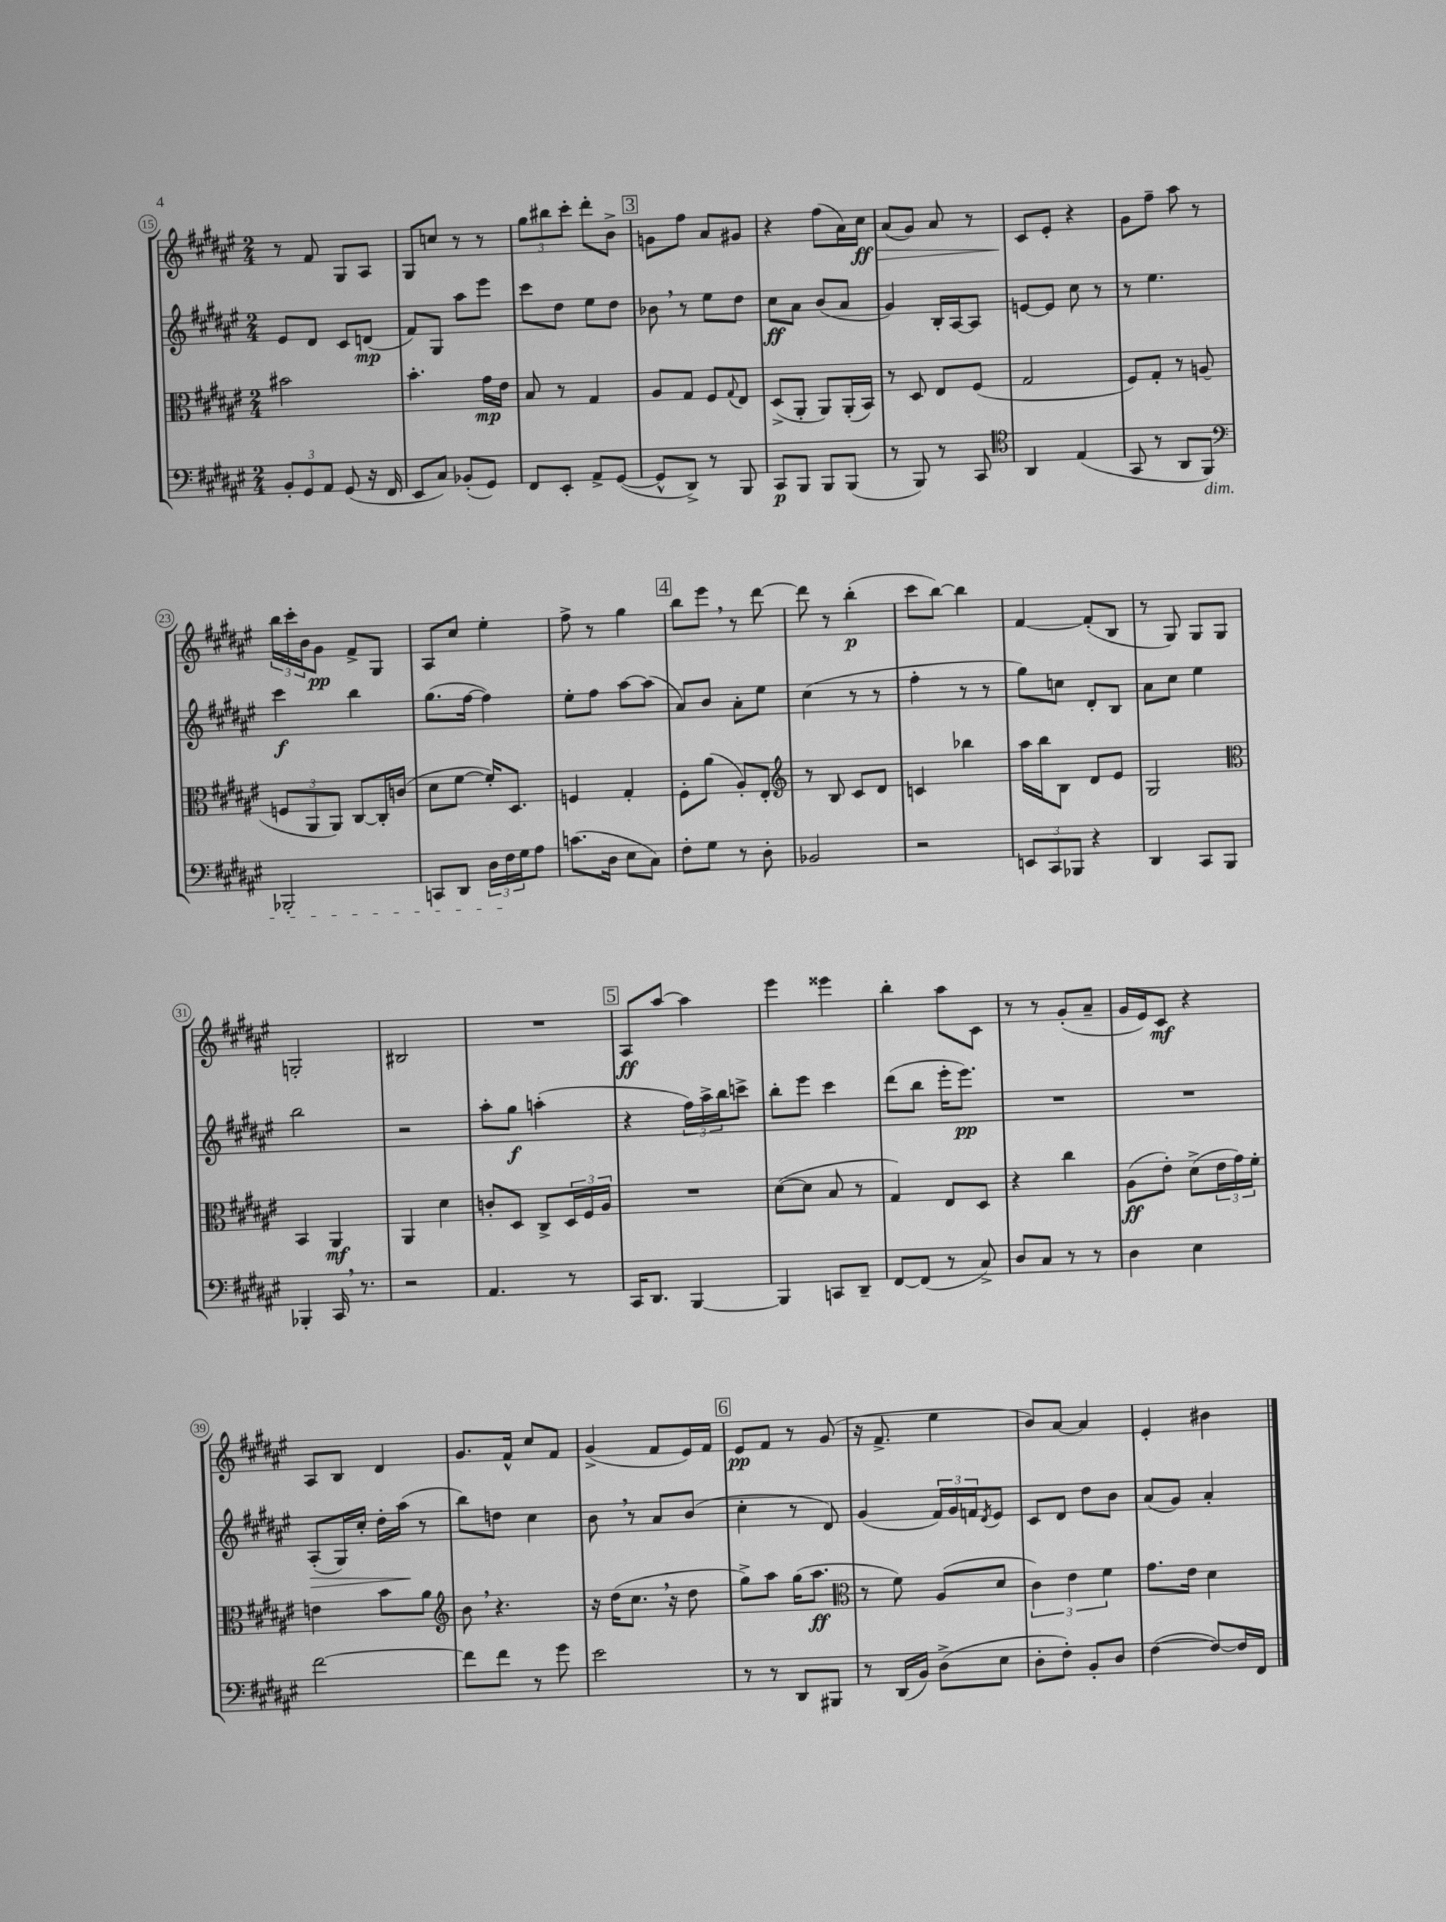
<<
\new StaffGroup <<
\new Staff = "s0" {
    \clef treble \key fis \major \numericTimeSignature \time 2/4
    r8 fis'8 gis8 ais8 |
    gis8 c''8 r8 r8 |
    \tuplet 3/2 { gis''8 bis''8 cis'''8-. } dis'''8-. b'8-> |
    \mark \markup { \box "3" } g'8 fis''8 ais'8 gis'8 |
    r4 fis''8( ais'16) cis''16\ff\> |
    ais'8( gis'8) ais'8 r8 |
    cis'8\! eis'8-. r4 |
    gis'8 fis''8-- ais''8 r8 |
    \tuplet 3/2 { b''16 cis'''16-. b'16 } gis'8\pp fis'8-> gis8 |
    ais8 cis''8 eis''4-. |
    fis''8-> r8 gis''4 |
    \mark \markup { \box "4" } b''8 eis'''8 \breathe r8 dis'''8~ |
    dis'''8 r8 b''4-.\p( |
    cis'''8 b''8~) b''4 |
    fis'4~ fis'8-.( b8 |
    r8 gis8) gis8 gis8 |
    g2-. |
    bis2 |
    R2 |
    \mark \markup { \box "5" } ais8\ff ais''8~ ais''4 |
    eis'''4 eisis'''4 |
    b''4-. ais''8 cis'8 |
    r8 r8 gis'8-.( ais'8-- |
    gis'16 eis'16) cis'8\mf r4 |
    ais8 b8 dis'4 |
    gis'8. fis'16-^ cis''8 fis'8 |
    gis'4->( fis'8 eis'16) fis'16 |
    \mark \markup { \box "6" } eis'8\pp fis'8 r8 gis'8( |
    r16 fis'8.-> eis''4 |
    b'8) ais'8~ ais'4 |
    eis'4-. bis'4 \bar "|." |
}
\new Staff = "s1" {
    \clef treble \key fis \major \numericTimeSignature \time 2/4
    eis'8 dis'8 cis'8 d'8\mp( |
    fis'8) gis8 ais''8 eis'''8 |
    cis'''8 dis''8 eis''8 dis''8 |
    \mark \markup { \box "3" } bes'8 \breathe r8 eis''8 dis''8 |
    cis''8\ff ais'8 b'8( ais'8 |
    gis'4) b16-. ais16~ ais8 |
    e'8~ e'8 cis''8 r8 |
    r8 eis''4. |
    cis'''4\f b''4 |
    gis''8.( fis''16~ fis''4) |
    eis''8-. fis''8 ais''8~ ais''8( |
    \mark \markup { \box "4" } ais'8) b'8 ais'8-. eis''8 |
    cis''4( r8 r8 |
    fis''4-. r8 r8 |
    gis''8) c''8 dis'8-. b8 |
    ais'8 cis''8 eis''4 |
    b''2 |
    r2 |
    ais''8-. gis''8\f a''4-.( |
    \mark \markup { \box "5" } r4 \tuplet 3/2 { fis''16) ais''16-> b''16 } c'''8-> |
    b''8-. eis'''8 cis'''4 |
    dis'''8( b''8 eis'''16-. eis'''8.\pp) |
    R2 |
    R2 |
    ais8-.\>( gis16) cis''16-. dis''16-. ais''16\!( r8 |
    b''8) d''8 cis''4 |
    b'8 \breathe r8 ais'8 b'8( |
    \mark \markup { \box "6" } cis''4-. r8 dis'8) |
    gis'4( \tuplet 3/2 { fis'16) gis'16 f'16 } \acciaccatura { dis'8 } eis'8 |
    cis'8 dis'8 dis''8 b'8 |
    ais'8( gis'8) ais'4-. \bar "|." |
}
\new Staff = "s2" {
    \clef alto \key fis \major \numericTimeSignature \time 2/4
    bis'2 |
    b'4.-. gis'16\mp eis'16 |
    b8 r8 gis4 |
    \mark \markup { \box "3" } ais8 gis8 fis8 \appoggiatura { gis8 } eis8 |
    dis8->( ais,8-. ais,8) ais,16-.( b,16) |
    r8 dis8 eis8 fis8( |
    gis2 |
    fis8) gis8-. r8 a8( |
    \tuplet 3/2 { f8 ais,8 ais,8) } cis8~ cis16-. c'16( |
    dis'8 fis'8~ fis'16-.) dis8. |
    f4 gis4-. |
    \mark \markup { \box "4" } fis8-. ais'8( ais8-.) eis8-. |
    \clef treble r8 b8 cis'8 dis'8 |
    c'4 bes''4 |
    ais''16 b''16 b8 dis'8 eis'8 |
    gis2 |
    \clef alto b,4 ais,4\mf |
    ais,4 dis'4 |
    c'8-. dis8 cis8-> \tuplet 3/2 { dis16 fis16 ais16 } |
    \mark \markup { \box "5" } R2 |
    dis'8~( dis'8 b8 r8 |
    gis4) eis8 dis8 |
    r4 cis''4 |
    ais8\ff( eis'8-.) dis'8->( \tuplet 3/2 { eis'16 gis'16) fis'16-. } |
    e'4 b'8 ais'8 |
    \clef treble b'8 \breathe r4. |
    r16 dis''16( cis''8. \breathe r16 dis''8 |
    \mark \markup { \box "6" } gis''8->) ais''8 gis''16( ais''8.\ff |
    \clef alto r8 fis'8) ais8( dis'8 |
    \tuplet 3/2 { cis'4) eis'4 fis'4 } |
    gis'8. eis'16 dis'4 \bar "|." |
}
\new Staff = "s3" {
    \clef bass \key fis \major \numericTimeSignature \time 2/4
    \tuplet 3/2 { b,8-. gis,8 ais,8 } gis,8( r16 fis,16 |
    eis,8 cis8) bes,8-.( gis,8) |
    fis,8 eis,8-. ais,8-> gis,8~( |
    \mark \markup { \box "3" } gis,8-^ dis,8->) r8 b,,8 |
    cis,8\p b,,8 b,,8 b,,8( |
    r8 b,,8) r8 cis,8 |
    \clef tenor ais,4 eis4( |
    gis,8 r8 ais,8 fis,8\dim) |
    \clef bass bes,,2-. |
    c,8 dis,8 \tuplet 3/2 { dis16 fis16\! gis16 } ais8 |
    c'8.( dis16 eis8 cis8) |
    \mark \markup { \box "4" } fis8-. gis8 r8 dis8-. |
    bes,2 |
    r2 |
    \tuplet 3/2 { e,8 cis,8 bes,,8 } r4 |
    dis,4 cis,8 b,,8 |
    bes,,4-. cis,16 \breathe r8. |
    r2 |
    ais,4. r8 |
    \mark \markup { \box "5" } cis,16 dis,8. b,,4~ |
    b,,4 c,8 dis,8-- |
    fis,8~ fis,8( r8 cis8->) |
    dis8 cis8 r8 r8 |
    dis4 eis4 |
    fis'2~ |
    fis'8 fis'8 r8 gis'8 |
    eis'2 |
    \mark \markup { \box "6" } r8 r8 dis,8 bis,,8 |
    r8 dis,16( b,16) dis8->( eis8 |
    dis8-. fis8-.) b,8-. dis8 |
    fis4~( fis8~) fis16 fis,16 \bar "|." |
}
>>
>>
\layout { \context { \Score currentBarNumber = #15 \override BarNumber.stencil = #(make-stencil-circler 0.1 0.3 ly:text-interface::print) } }
